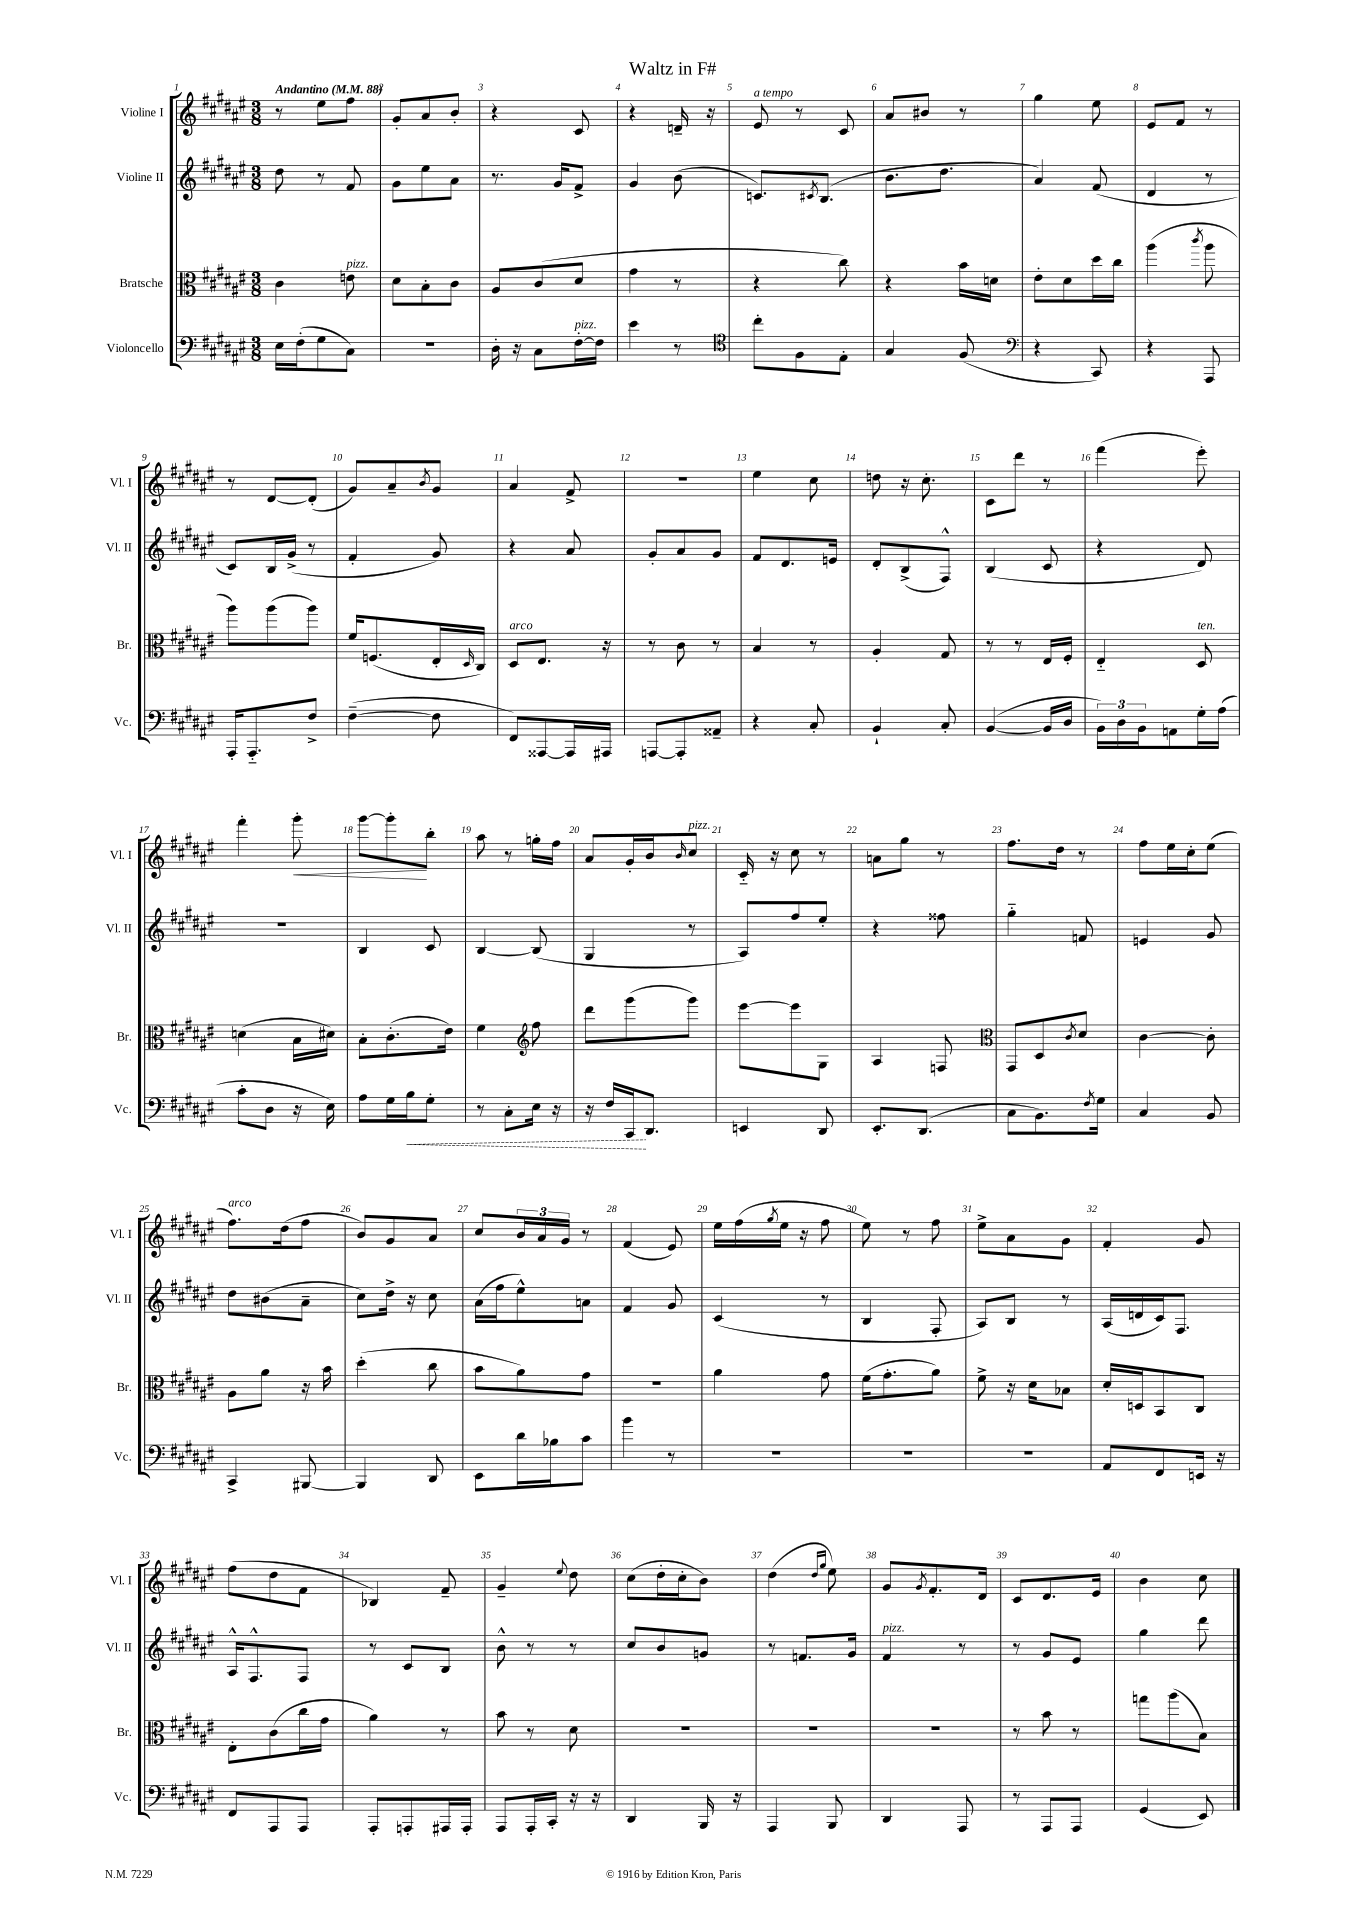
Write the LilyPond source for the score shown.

\header { title = "Waltz in F#" }
<<
\new StaffGroup <<
\new Staff = "s0" \with { instrumentName = "Violine I" shortInstrumentName = "Vl. I" } {
    \clef treble \key fis \major \numericTimeSignature \time 3/8 \tempo "Andantino" 4 = 88
    r8 eis''8 fis''8 |
    gis'8-. ais'8 b'8-. |
    r4 cis'8 |
    r4 d'16-- r16 |
    eis'8^\markup { \italic "a tempo" } r8 cis'8 |
    ais'8 bis'8 r8 |
    gis''4 eis''8 |
    eis'8 fis'8 r8 |
    r8 dis'8~ dis'8-.( |
    gis'8) ais'8-- \acciaccatura { b'8 } gis'8 |
    ais'4 fis'8-> |
    r4. |
    eis''4 cis''8 |
    d''8 r16 cis''8.-. |
    cis'8 dis'''8 r8 |
    fis'''4( eis'''8-.) |
    fis'''4-. gis'''8-.\< |
    gis'''8~ gis'''8-.\! b''8-. |
    ais''8 r8 g''16-. fis''16 |
    ais'8 gis'16-. b'16 \grace { b'16 } cis''8^\markup { \italic "pizz." } |
    cis'16-_ r16 cis''8 r8 |
    a'8 gis''8 r8 |
    fis''8. dis''16 r8 |
    fis''8 eis''16 cis''16-. eis''8( |
    fis''8.^\markup { \italic "arco" }) dis''16( fis''8 |
    b'8) gis'8 ais'8 |
    cis''8 \tuplet 3/2 { b'16 ais'16 gis'16 } r8 |
    fis'4( eis'8) |
    eis''16 fis''16( \acciaccatura { gis''8 } eis''16 r16 fis''8 |
    eis''8) r8 fis''8 |
    eis''8-> ais'8 gis'8 |
    fis'4-. gis'8 |
    fis''8( dis''8 fis'8 |
    bes4) fis'8-- |
    gis'4-- \appoggiatura { eis''8 } dis''8 |
    cis''8( dis''16-. cis''16-. b'8) |
    dis''4( \grace { dis''16 gis''16 } eis''8) |
    gis'8 \acciaccatura { gis'8 } fis'8.-. dis'16 |
    cis'8 dis'8. eis'16 |
    b'4 cis''8 \bar "|." |
}
\new Staff = "s1" \with { instrumentName = "Violine II" shortInstrumentName = "Vl. II" } {
    \clef treble \key fis \major \numericTimeSignature \time 3/8
    dis''8 r8 fis'8 |
    gis'8 eis''8 ais'8 |
    r8. gis'16 fis'8-> |
    gis'4 b'8( |
    c'8.) \acciaccatura { cis'8 } b8.( |
    b'8. dis''8. |
    ais'4) fis'8( |
    dis'4 r8 |
    cis'8) b16 gis'16->( r8 |
    fis'4-. gis'8) |
    r4 ais'8 |
    gis'8-. ais'8 gis'8 |
    fis'8 dis'8. e'16 |
    dis'8-. b8->( fis8-^) |
    b4( cis'8 |
    r4 dis'8) |
    R4. |
    b4 cis'8 |
    b4~ b8( |
    gis4 r8 |
    ais8) fis''8 eis''8-. |
    r4 fisis''8 |
    gis''4-_ f'8 |
    e'4 gis'8 |
    dis''8 bis'8( ais'8-- |
    cis''8) dis''16-> r16 cis''8 |
    ais'16( fis''16 eis''8-^) a'8 |
    fis'4 gis'8 |
    cis'4( r8 |
    b4 fis8-. |
    ais8) b8 r8 |
    ais16( d'16 cis'16) fis8. |
    ais16-^ fis8.-^ fis8 |
    r8 cis'8 b8 |
    b'8-^ r8 r8 |
    cis''8 b'8 g'8 |
    r8 f'8. gis'16 |
    fis'4^\markup { \italic "pizz." } r8 |
    r8 gis'8 eis'8 |
    gis''4 dis'''8 \bar "|." |
}
\new Staff = "s2" \with { instrumentName = "Bratsche" shortInstrumentName = "Br." } {
    \clef alto \key fis \major \numericTimeSignature \time 3/8
    cis'4 e'8^\markup { \italic "pizz." } |
    dis'8 b8-. cis'8 |
    ais8 cis'8( dis'8 |
    gis'4 r8 |
    r4 cis''8) |
    r4 b'16 d'16 |
    eis'8-. dis'8 dis''16 cis''16 |
    ais''4( \acciaccatura { cis'''8 } ais''8 |
    ais''8) ais''8( ais''8) |
    fis'16 f8.( eis16-. \grace { dis16 } cis16) |
    dis8^\markup { \italic "arco" } eis8. r16 |
    r8 cis'8 r8 |
    b4 r8 |
    ais4-. gis8 |
    r8 r8 eis16 fis16-. |
    eis4-_ dis8^\markup { \italic "ten." } |
    d'4( b16 dis'16) |
    b8-. cis'8.-.( eis'16) |
    fis'4 \clef treble fis''8 |
    dis'''8 gis'''8( gis'''8) |
    eis'''8~ eis'''8 gis8 |
    ais4 f8 |
    \clef alto gis,8 dis8 \acciaccatura { cis'8 } dis'8 |
    cis'4~ cis'8-. |
    ais8 ais'8 r16 b'16 |
    dis''4-.( cis''8 |
    b'8 ais'8) gis'8 |
    r4. |
    ais'4 gis'8 |
    fis'16( gis'8.-. ais'8) |
    fis'8-> r16 dis'16 bes8 |
    dis'16-. d16 b,8 cis8 |
    eis8-. cis'8( cis''16 gis'16 |
    ais'4) r8 |
    b'8 r8 dis'8 |
    R4. |
    R4. |
    R4. |
    r8 b'8 r8 |
    g''8 ais''8( b8) \bar "|." |
}
\new Staff = "s3" \with { instrumentName = "Violoncello" shortInstrumentName = "Vc." } {
    \clef bass \key fis \major \numericTimeSignature \time 3/8
    eis16 fis16-.( gis8 cis8) |
    R4. |
    dis16-. r16 cis8 fis16~-.^\markup { \italic "pizz." } fis16 |
    eis'4 r8 |
    \clef tenor cis''8-. fis8 eis8-. |
    gis4 fis8( |
    \clef bass r4 cis,8) |
    r4 ais,,8 |
    ais,,16-. ais,,8.-_ fis8-> |
    fis4~--( fis8 |
    fis,8) aisis,,8~ aisis,,16 ais,,16 |
    a,,8~ a,,8-. aisis,8-- |
    r4 cis8-. |
    b,4-! cis8-. |
    b,4~( b,16 dis16 |
    \tuplet 3/2 { b,16) dis16 b,16 } a,8 gis16-. ais16( |
    cis'8-. dis8 r16 eis16) |
    ais8 gis16 \once \override Hairpin.style = #'dashed-line b16\< gis8-. |
    r8 cis8-. eis16 r16 |
    r16 fis16 cis,16\! dis,8. |
    e,4 dis,8 |
    eis,8.-. dis,8.( |
    cis8 b,8.) \acciaccatura { fis8 } gis16 |
    cis4 b,8 |
    cis,4-> bis,,8~ |
    bis,,4 dis,8 |
    eis,8 dis'16 bes16 cis'8 |
    b'4 r8 |
    R4. |
    R4. |
    R4. |
    ais,8 fis,8 e,16 r16 |
    fis,8 ais,,8 ais,,8 |
    ais,,8-. a,,8-. ais,,16 ais,,16-. |
    ais,,8 ais,,16-. cis,16-. r16 r16 |
    dis,4 b,,16 r16 |
    ais,,4 b,,8 |
    dis,4 ais,,8 |
    r8 ais,,8 ais,,8 |
    gis,4( eis,8) \bar "|." |
}
>>
>>
\layout { \context { \Score \override BarNumber.break-visibility = ##(#f #t #t) barNumberVisibility = #all-bar-numbers-visible } }
